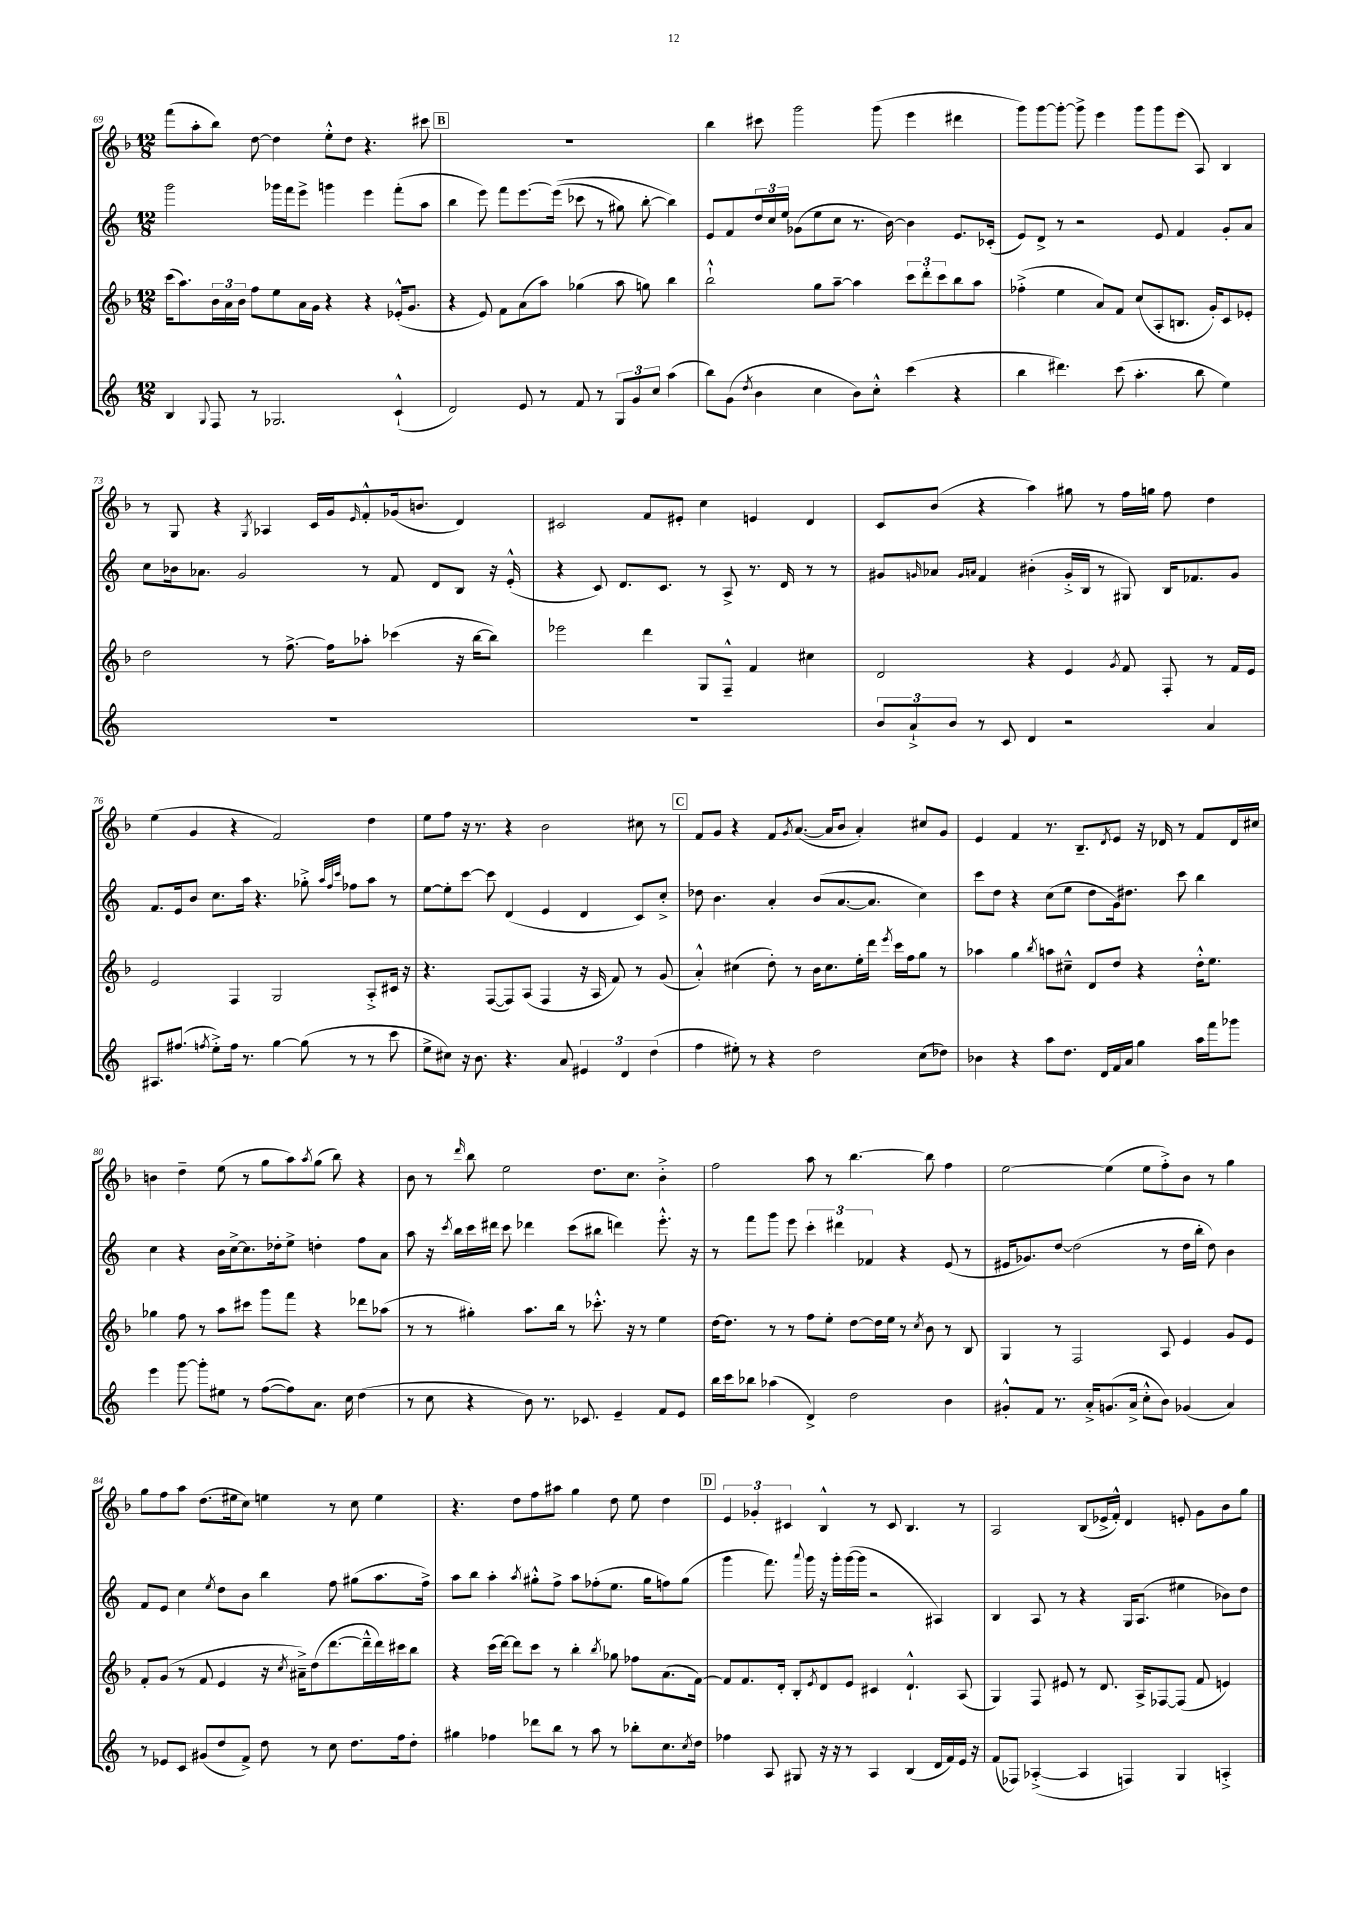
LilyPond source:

<<
\new StaffGroup <<
\new Staff = "s0" {
    \clef treble \key f \major \numericTimeSignature \time 12/8
    f'''8( a''8-. bes''8) d''8~ d''4 e''8-.-^ d''8 r4. cis'''8 |
    \mark \markup { \box "B" } R1. |
    bes''4 cis'''8 g'''2 g'''8( e'''4 dis'''4 |
    g'''8) g'''8~ g'''8~-. g'''8-> e'''4 g'''8 g'''8 e'''8( a8) bes4 |
    r8 g8 r4 \acciaccatura { g8 } aes4 c'16 g'16 \grace { e'16 } f'8-.-^ ges'16( b'8. d'4) |
    cis'2 f'8 eis'8-. c''4 e'4 d'4 |
    c'8 bes'8( r4 a''4) gis''8 r8 f''16 g''16 f''8 d''4 |
    e''4( g'4 r4 f'2) d''4 |
    e''8 f''8 r16 r8. r4 bes'2 cis''8 r8 |
    \mark \markup { \box "C" } f'8 g'8 r4 f'8 \acciaccatura { g'8 } a'8.~( a'16 bes'8 a'4-.) cis''8 g'8 |
    e'4 f'4 r8. bes8.-- \acciaccatura { d'8 } e'8 r16 des'16 r8 f'8 des'16 cis''16 |
    b'4 d''4-- e''8( r8 g''8 a''8) \acciaccatura { a''8 } g''8( bes''8) r4 |
    bes'8 r8 \grace { d'''16 } bes''8 e''2 d''8. c''8. bes'4-.-> |
    f''2 a''8 r8 bes''4.~ bes''8 f''4 |
    e''2~ e''4( e''8 f''8-.->) bes'8 r8 g''4 |
    g''8 f''8 a''8 d''8.( eis''16 c''8) e''4 r8 c''8 e''4 |
    r4. d''8 f''8 ais''8 g''4 d''8 e''8 d''4 |
    \mark \markup { \box "D" } \tuplet 3/2 { e'4 ges'4-. cis'4 } bes4-^ r8 cis'8 bes4. r8 |
    a2 bes8( ees'16-> f'16-.-^) d'4 e'8-. g'8 bes'8 g''8 \bar "|." |
}
\new Staff = "s1" {
    \clef treble \key c \major \numericTimeSignature \time 12/8
    g'''2 ges'''16 f'''16 e'''8-> g'''4 e'''4 f'''8-.( a''8 |
    \mark \markup { \box "B" } b''4 e'''8) f'''8 e'''8.~ e'''16(\( ces'''8 r8 gis''8) b''8~-. b''4\) |
    e'8 f'8 \tuplet 3/2 { d''16 c''16 e''16 } ges'8( e''8 c''8 r8. b'16~) b'4 e'8. ces'16-.( |
    e'8) d'8-> r8 r2 e'8 f'4 g'8-. a'8 |
    c''8 bes'16 aes'8. g'2 r8 f'8 d'8 b8 r16 e'16-.-^( |
    r4 c'8) d'8. c'8. r8 a8-> r8. d'16 r8 r8 |
    gis'8 \grace { g'16 } aes'8 \grace { g'16 a'16 } f'4 bis'4-.( g'16-.-> b16 r8 gis8) b16 fes'8. g'8 |
    f'8. e'16 b'8 c''8. a''16 r4. ges''8-.-> \grace { a''32 f''32 c'''32 } fes''8 a''8 r8 |
    e''8~ e''8-. c'''8~ c'''8 d'4( e'4 d'4 c'8) c''8-.-> |
    \mark \markup { \box "C" } des''8 b'4. a'4-. b'8( a'8.~ a'8. c''4) |
    c'''8 d''8 r4 c''8( e''8 d''8 g'16) dis''8. c'''8 b''4 |
    c''4 r4 b'16 c''16~-> c''8. des''16-. e''8-> d''4-. f''8 a'8 |
    a''8 r16 \acciaccatura { c'''8 } b''16 c'''16 dis'''16 c'''8 des'''4 c'''8( bis''8 d'''4) e'''8.-.-^ r16 |
    r8 f'''8 g'''8 e'''8 \tuplet 3/2 { c'''4-. dis'''4 fes'4 } r4 e'8( r8 |
    eis'16 ges'8.) d''8~ d''2( r8 d''16 b''16-. d''8) b'4 |
    f'8 e'8 c''4 \acciaccatura { e''8 } d''8 b'8 b''4 f''8 gis''8( a''8. f''16->) |
    a''8 b''8 a''4-. \acciaccatura { a''8 } gis''8-.-^ f''8-> a''8 fes''8-.( e''8. gis''16 f''8) gis''8( |
    \mark \markup { \box "D" } g'''4 f'''8.) \appoggiatura { a'''8 } g'''16 r16 g'''16-. g'''16~( g'''16 r2 ais4) |
    b4 a8 r8 r4 g16 a8.( eis''4 bes'8) d''8 \bar "|." |
}
\new Staff = "s2" {
    \clef treble \key f \major \numericTimeSignature \time 12/8
    c'''16( a''8.) \tuplet 3/2 { bes'16 a'16 bes'16 } f''8 e''8 a'16 g'16 r4 r4 ees'16-.-^( g'8. |
    \mark \markup { \box "B" } r4 e'8) f'8 a'8( a''8) ges''4( a''8 g''8) bes''4 |
    bes''2-!-^ g''8 a''8~-- a''4 \tuplet 3/2 { c'''8 d'''8-. c'''8 } bes''8 a''8 |
    fes''4-.->( e''4 a'8) f'8 c''8( a8-. b8. g'16-.) c'8 ees'8-. |
    d''2 r8 f''8.~-> f''16 aes''8-. ces'''4( r16 bes''16~ bes''8) |
    ees'''2 d'''4 g8 f8---^ f'4 cis''4 |
    d'2 r4 e'4 \acciaccatura { g'8 } f'8 f8-. r8 f'16 e'16 |
    e'2 f4 g2 a8-.-> cis'16 r16 |
    r4. f8~( f8) a8( f4 r16 a16 f'8) r8 g'8( |
    \mark \markup { \box "C" } a'4-.-^) cis''4( d''8-.) r8 bes'16 cis''8. e''16-. d'''16 \acciaccatura { e'''8 } c'''16 f''16 g''8 r8 |
    aes''4 g''4 \acciaccatura { bes''8 } a''8 cis''8---^ d'8 d''8 r4 d''16-.-^ e''8. |
    ges''4 f''8 r8 a''8 cis'''8 g'''8 f'''8 r4 des'''8 aes''8( |
    r8 r8 gis''4-.) a''8. bes''16 r8 ces'''8.-.-^ r16 r8 e''4 |
    d''16~ d''8. r8 r8 f''8 e''8-. d''8~ d''16 e''16 r8 \acciaccatura { c''8 } bes'8 r8 bes8 |
    g4 r8 f2 a8 e'4 g'8 e'8 |
    f'8-. g'8( r8 f'8 e'4 r16 \acciaccatura { c''8 } ais'16--->) d''8( d'''8.~ d'''16---^ d'''16) cis'''16 bes''8 |
    r4 c'''16( d'''16~) d'''8 c'''8 r8 bes''4-. \acciaccatura { bes''8 } ges''8 fes''8 a'8.( f'16~) |
    \mark \markup { \box "D" } f'8 f'8. d'16-. bes8-. \acciaccatura { e'8 } d'8 e'8 cis'4 d'4.-!-^ a8( |
    g4) f8 eis'8 r8 d'8. a16-> fes8~ fes8( f'8 e'4) \bar "|." |
}
\new Staff = "s3" {
    \clef treble \key c \major \numericTimeSignature \time 12/8
    b4 \appoggiatura { g8 } f8 r8 ges2. c'4-!-^( |
    \mark \markup { \box "B" } d'2) e'8 r8 f'8 r8 \tuplet 3/2 { g8 g'8 c''8 } a''4( |
    b''8) g'8( \acciaccatura { d''8 } b'4 c''4 b'8) c''8-.-^ c'''4( r4 |
    b''4 dis'''4.) c'''8( a''4.-. b''8 e''4) |
    R1. |
    R1. |
    \tuplet 3/2 { b'8 a'8-!-> b'8 } r8 c'8 d'4 r2 a'4 |
    ais8. fis''8.( \acciaccatura { f''8 } e''8-.->) f''16 r8. g''4~ g''8( r8 r8 c'''8 |
    e''8-> cis''8) r16 b'8. r4. a'8 \tuplet 3/2 { eis'4 d'4 d''4( } |
    \mark \markup { \box "C" } f''4 eis''8-.) r8 r4 d''2 c''8( des''8) |
    bes'4 r4 a''8 d''8. d'16 f'16 a'16 g''4 a''16 f'''16 ges'''8 |
    e'''4 g'''8~ g'''8-. eis''8 r8 f''8~( f''8) a'8. c''16 d''4( |
    r8 c''8 r4 b'8) r8. ces'8. e'4-- f'8 e'8 |
    b''16 c'''16 bes''8 aes''4( d'4->) d''2 b'4 |
    gis'8-.-^ f'8 r8. a'16-.-> g'8.( a'16-> c''8-.-^ b'8) ges'4( a'4) |
    r8 ees'8 c'8 gis'8( d''8 f'8->) d''8 r8 c''8 d''8. f''16 d''8-. |
    gis''4 fes''4 des'''8 b''8 r8 a''8 r8 bes''8-. c''8. \acciaccatura { c''8 } d''16 |
    \mark \markup { \box "D" } fes''4 a8 gis8 r16 r16 r8 a4 b4( d'16 f'16) e'16 r16 |
    f'8( fes8) aes4~-.->( aes4 f4) g4 a4-.-> \bar "|." |
}
>>
>>
\layout { \context { \Score currentBarNumber = #69 } }
